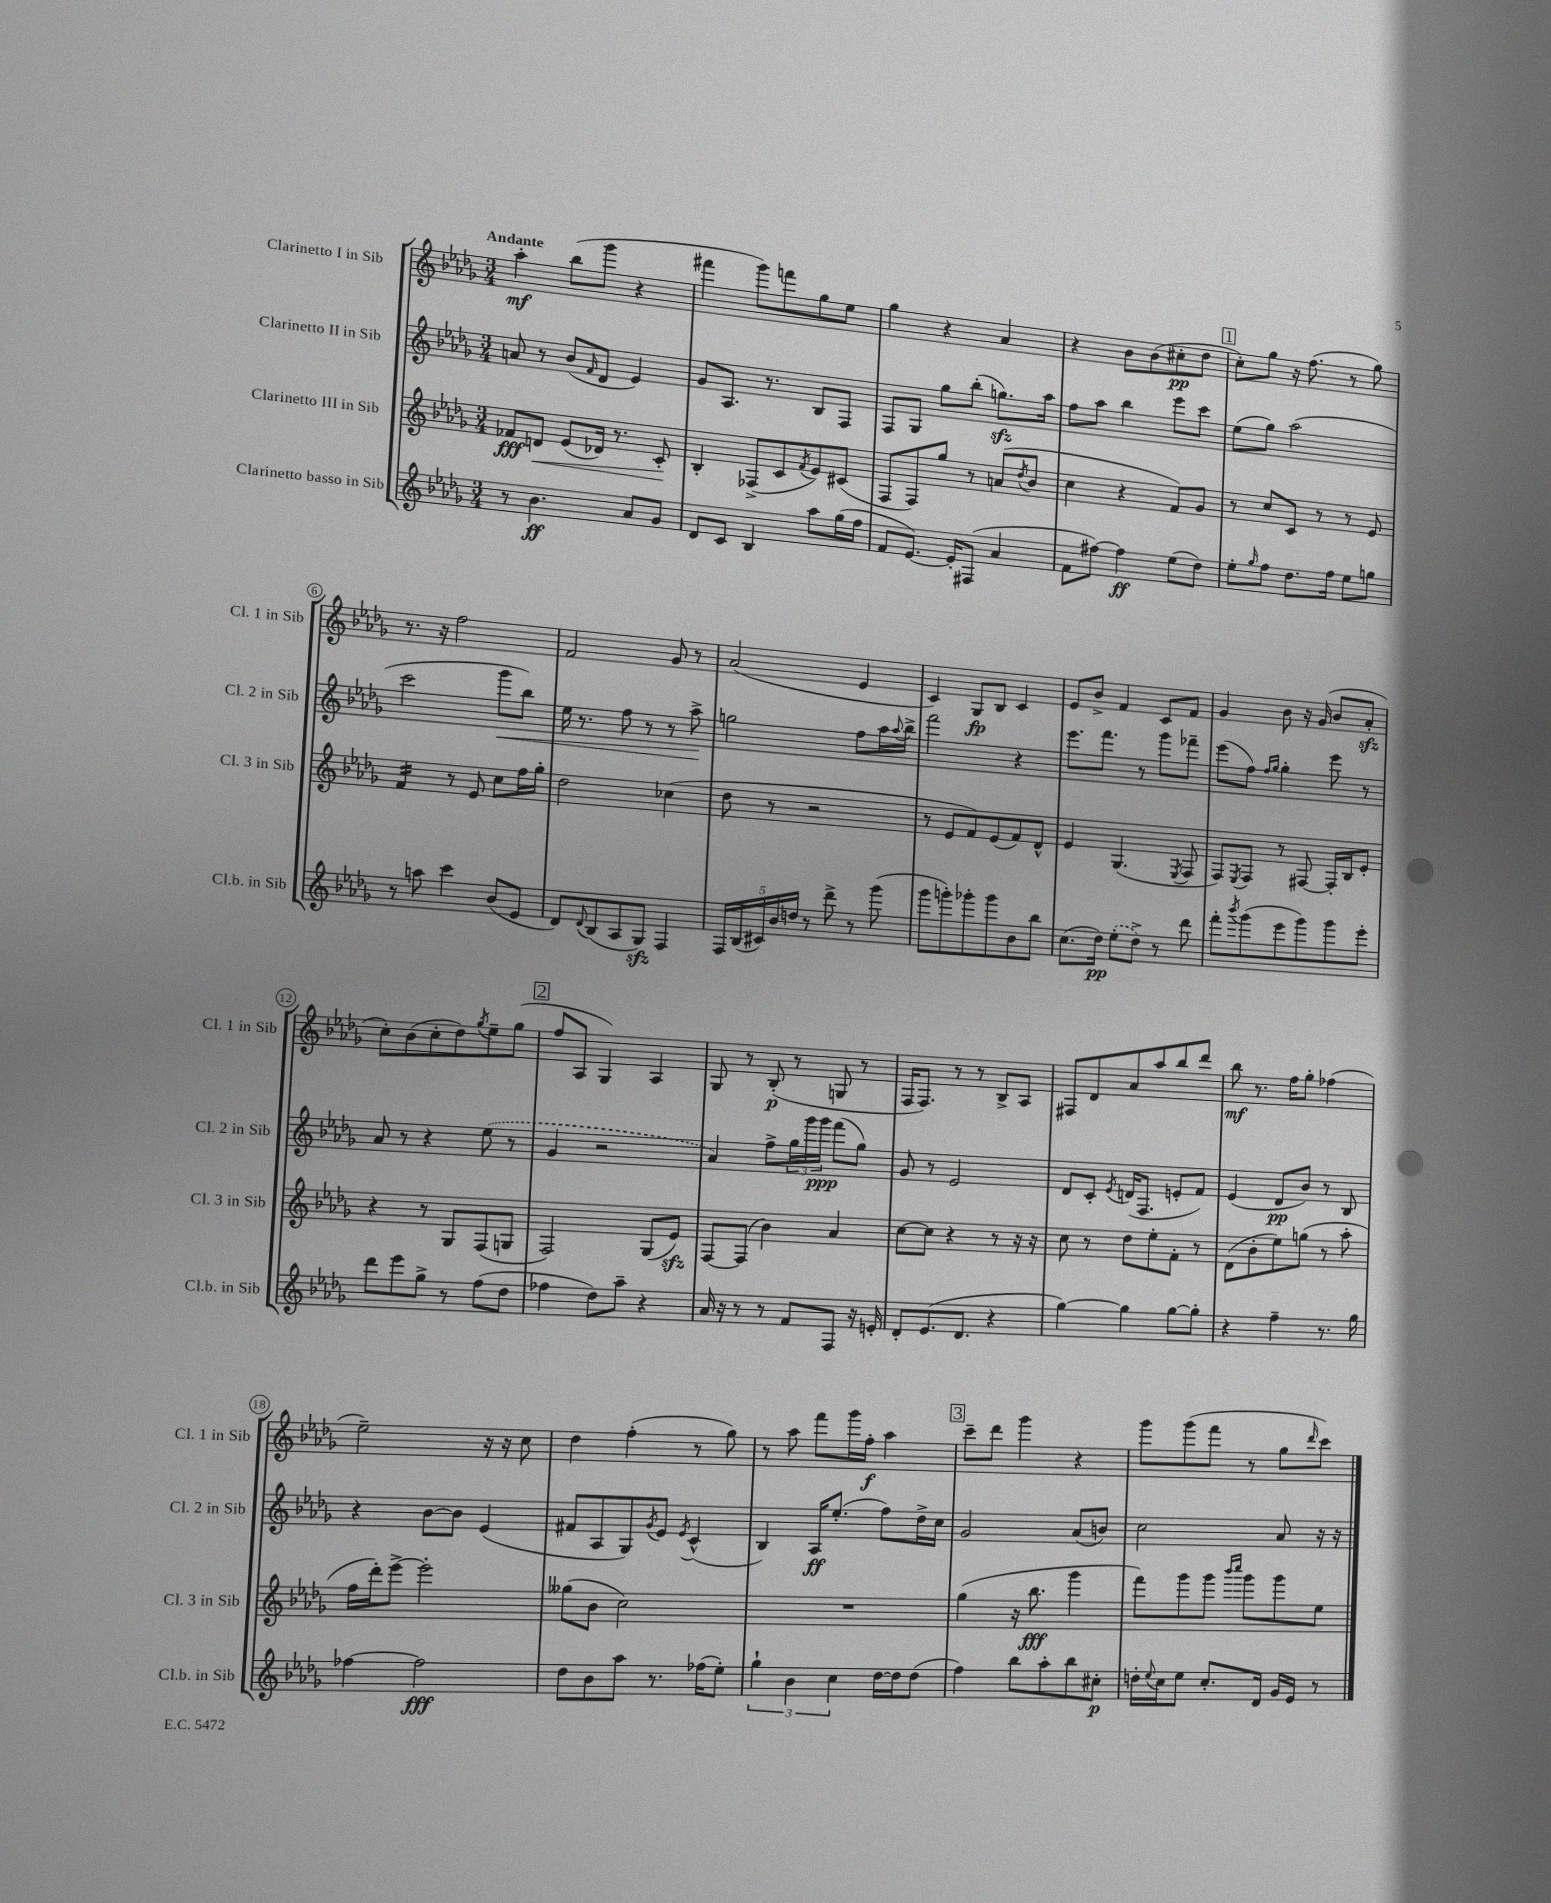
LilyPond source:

<<
\new StaffGroup <<
\new Staff = "s0" \with { instrumentName = "Clarinetto I in Sib" shortInstrumentName = "Cl. 1 in Sib" } {
    \clef treble \key des \major \numericTimeSignature \time 3/4 \tempo "Andante"
    aes''4-.\mf bes''8( ges'''8 r4 |
    fis'''4 ges'''8) f'''8 ges''8 ees''8 |
    ges''4 r4 aes'4 |
    r4 bes'8 bes'8( cis''8-.\pp des''8 |
    \mark \markup { \box "1" } c''8-.) ges''8 r16 f''8.( r8 ges''8) |
    r8. r16 f''2 |
    f'2 ges'8 r8 |
    aes'2( ees'4 |
    c'4) ges8\fp bes8 c'4 |
    ees'8 bes'8-> f'4 c'8 f'8 |
    ges'4 bes'8 r16 ges'16( bes'8 aes'8-.\sfz |
    c''8-.) bes'8( c''8-. des''8) \acciaccatura { ges''8 } ees''8-- ges''8( |
    \mark \markup { \box "2" } f''8 aes8 ges4) aes4 |
    ges8 r8 bes8-.\p( r8 g8 r8 |
    f16 f8.) r8 r8 bes8-> aes8 |
    fis8 des'8 aes'8 aes''8 bes''8 des'''8 |
    bes''8\mf r8. f''16 ges''8-. fes''4( |
    ees''2--) r16 r16 c''8 |
    des''4 f''4-.( r8 ges''8) |
    r8 aes''8 f'''8 ges'''16 f''16-.\f aes''4 |
    \mark \markup { \box "3" } c'''8-- des'''8 ges'''4 r4 |
    ges'''8 ges'''8( f'''8 r8 ges''8 \grace { des'''16 } c'''8) \bar "|." |
}
\new Staff = "s1" \with { instrumentName = "Clarinetto II in Sib" shortInstrumentName = "Cl. 2 in Sib" } {
    \clef treble \key des \major \numericTimeSignature \time 3/4
    a'8 r8 bes'8( \grace { f'16 } des'8 ees'4) |
    ges'8 aes8. r8. bes8 f8 |
    f8 ges8 ges''8 bes''8-.( g''8.\sfz) aes''16 |
    f''8 aes''8 bes''4 ees'''8 c'''8 |
    \mark \markup { \box "1" } ees''8( ges''8) aes''2( |
    c'''2 ges'''8\< bes''8) |
    ees''16 r8. f''8 r8 r8 aes''8->\! |
    g''2 f''8 aes''16 \appoggiatura { aes''8 } bes''16-> |
    f'''2 r4 |
    ees'''8. f'''8. r8 ges'''8 fes'''8-- |
    ees'''8( f''8) \grace { f''16 ges''16 } ges''4-. ees'''8 r8 |
    aes'8 r8 r4 \once \slurDashed ees''8( r8 |
    \mark \markup { \box "2" } ges'4 r2 |
    aes'4) f''8-> \tuplet 3/2 { ges''16 ges'''16 ges'''16\ppp } f'''8( ges''8) |
    ges'8 r8 ees'2 |
    des'8 c'8-. \acciaccatura { ees'8 } d'16( f8. e'8-. f'8) |
    ees'4( des'8\pp bes'8) r8 bes8 |
    r4 bes'8~ bes'8 ees'4( |
    fis'8 aes8 ges8) \acciaccatura { ges'8 } ees'8 \acciaccatura { ees'8 } c'4-^( |
    bes4) aes16\ff ees''8.-.( f''8) des''16-> c''16 |
    \mark \markup { \box "3" } ges'2 aes'8( b'8) |
    c''2 aes'8 r16 r16 \bar "|." |
}
\new Staff = "s2" \with { instrumentName = "Clarinetto III in Sib" shortInstrumentName = "Cl. 3 in Sib" } {
    \clef treble \key des \major \numericTimeSignature \time 3/4
    fes'8\fff d'8\< ees'8( des'16) r8. c'8-.\! |
    bes4-. fes8->( c'8 \acciaccatura { f'8 } ees'8) cis'8( |
    f8 f8) ges''8 r8 a'8( \acciaccatura { des''8 } bes'8 |
    c''4 r4 f'8) ges'8 |
    \mark \markup { \box "1" } r8 c''8 c'8 r8 r8 ees'8 |
    f'4:16 r8 ees'8 c''8 f''16 ges''16-. |
    des''2 ces''4( |
    des''8 r8 r2 |
    r8 ees'8 f'8) ees'8( f'8) des'8-^ |
    ees'4 ges4.( \acciaccatura { ees8 } f8 |
    f8) \acciaccatura { ees8 } f8 r8 fis8~ fis16-. bes16 ees'8-. |
    r4 r8 ges8 f8( g8 |
    \mark \markup { \box "2" } f2) ges8( ees'8\sfz) |
    f8~ f8( bes'4) aes'4 |
    c''8~ c''8 r4 r8 r16 r16 |
    c''8 r8 des''8 ees''8-. f'8-. r8 |
    des'8( bes'8-. ees''8) g''8( r8 aes''8-. |
    f''16 des'''16-.) ees'''8~-> ees'''2-. |
    geses''8( bes'8 c''2) |
    R2. |
    \mark \markup { \box "3" } ges''4( r16 bes''8.\fff ges'''4 |
    f'''8) ges'''8 ges'''8 \grace { bes'''16 c''''16 } ges'''8 ges'''8 ees''8 \bar "|." |
}
\new Staff = "s3" \with { instrumentName = "Clarinetto basso in Sib" shortInstrumentName = "Cl.b. in Sib" } {
    \clef treble \key des \major \numericTimeSignature \time 3/4
    r8 bes'4.\ff aes'8 ges'8 |
    des'8 c'8 bes4 aes''8 ges''16( f''16 |
    f'8 ees'8.~) ees'16-. fis8( aes'4 |
    f'8 fis''8~) fis''4\ff ees''8( des''8) |
    \mark \markup { \box "1" } ees''8-. \grace { ges''16 } f''8 des''8. f''16 ees''8 g''8 |
    r8 a''8 c'''4 bes'8( ees'8 |
    des'8) \appoggiatura { des'8 } bes8( aes8 ges8\sfz) f4 |
    \tuplet 5/4 { f16 bes16( cis'16) bes'16 d''16 } r8 des'''8-> r8 ges'''8( |
    ges'''8 g'''8-.) ges'''8-. ges'''8 bes'8 bes''8 |
    c''8.( des''16\pp) \once \slurDashed ees''8-.( des''8->) r8 des'''8 |
    f'''8-. \acciaccatura { bes'''8 } ges'''8( ees'''8 ges'''8) ges'''8 ees'''8-. |
    des'''8 ees'''8 ges''8-> r8 f''8( des''8 |
    \mark \markup { \box "2" } fes''4 des''8) aes''8-- r4 |
    aes'16 r16 r8 r8 f'8 f8 r16 e'16-. |
    des'8-. ees'8.( des'8. r4 |
    ges''4~) ges''4 ges''8~ ges''8-. |
    r4 f''4-- r8. ges''16 |
    fes''4~ fes''2\fff |
    des''8 bes'8 aes''8 r8. fes''16( ees''8-.) |
    \tuplet 3/2 { ges''4-! bes'4 c''4 } des''16~ des''16 des''8( |
    \mark \markup { \box "3" } f''4) bes''8 aes''8-. bes''8 cis''8-.\p |
    d''16-. \appoggiatura { ees''8 } c''16 ees''8 c''8.-. des'16 ges'16 ees'16 r8 \bar "|." |
}
>>
>>
\layout { \context { \Score \override BarNumber.stencil = #(make-stencil-circler 0.1 0.3 ly:text-interface::print) } }
